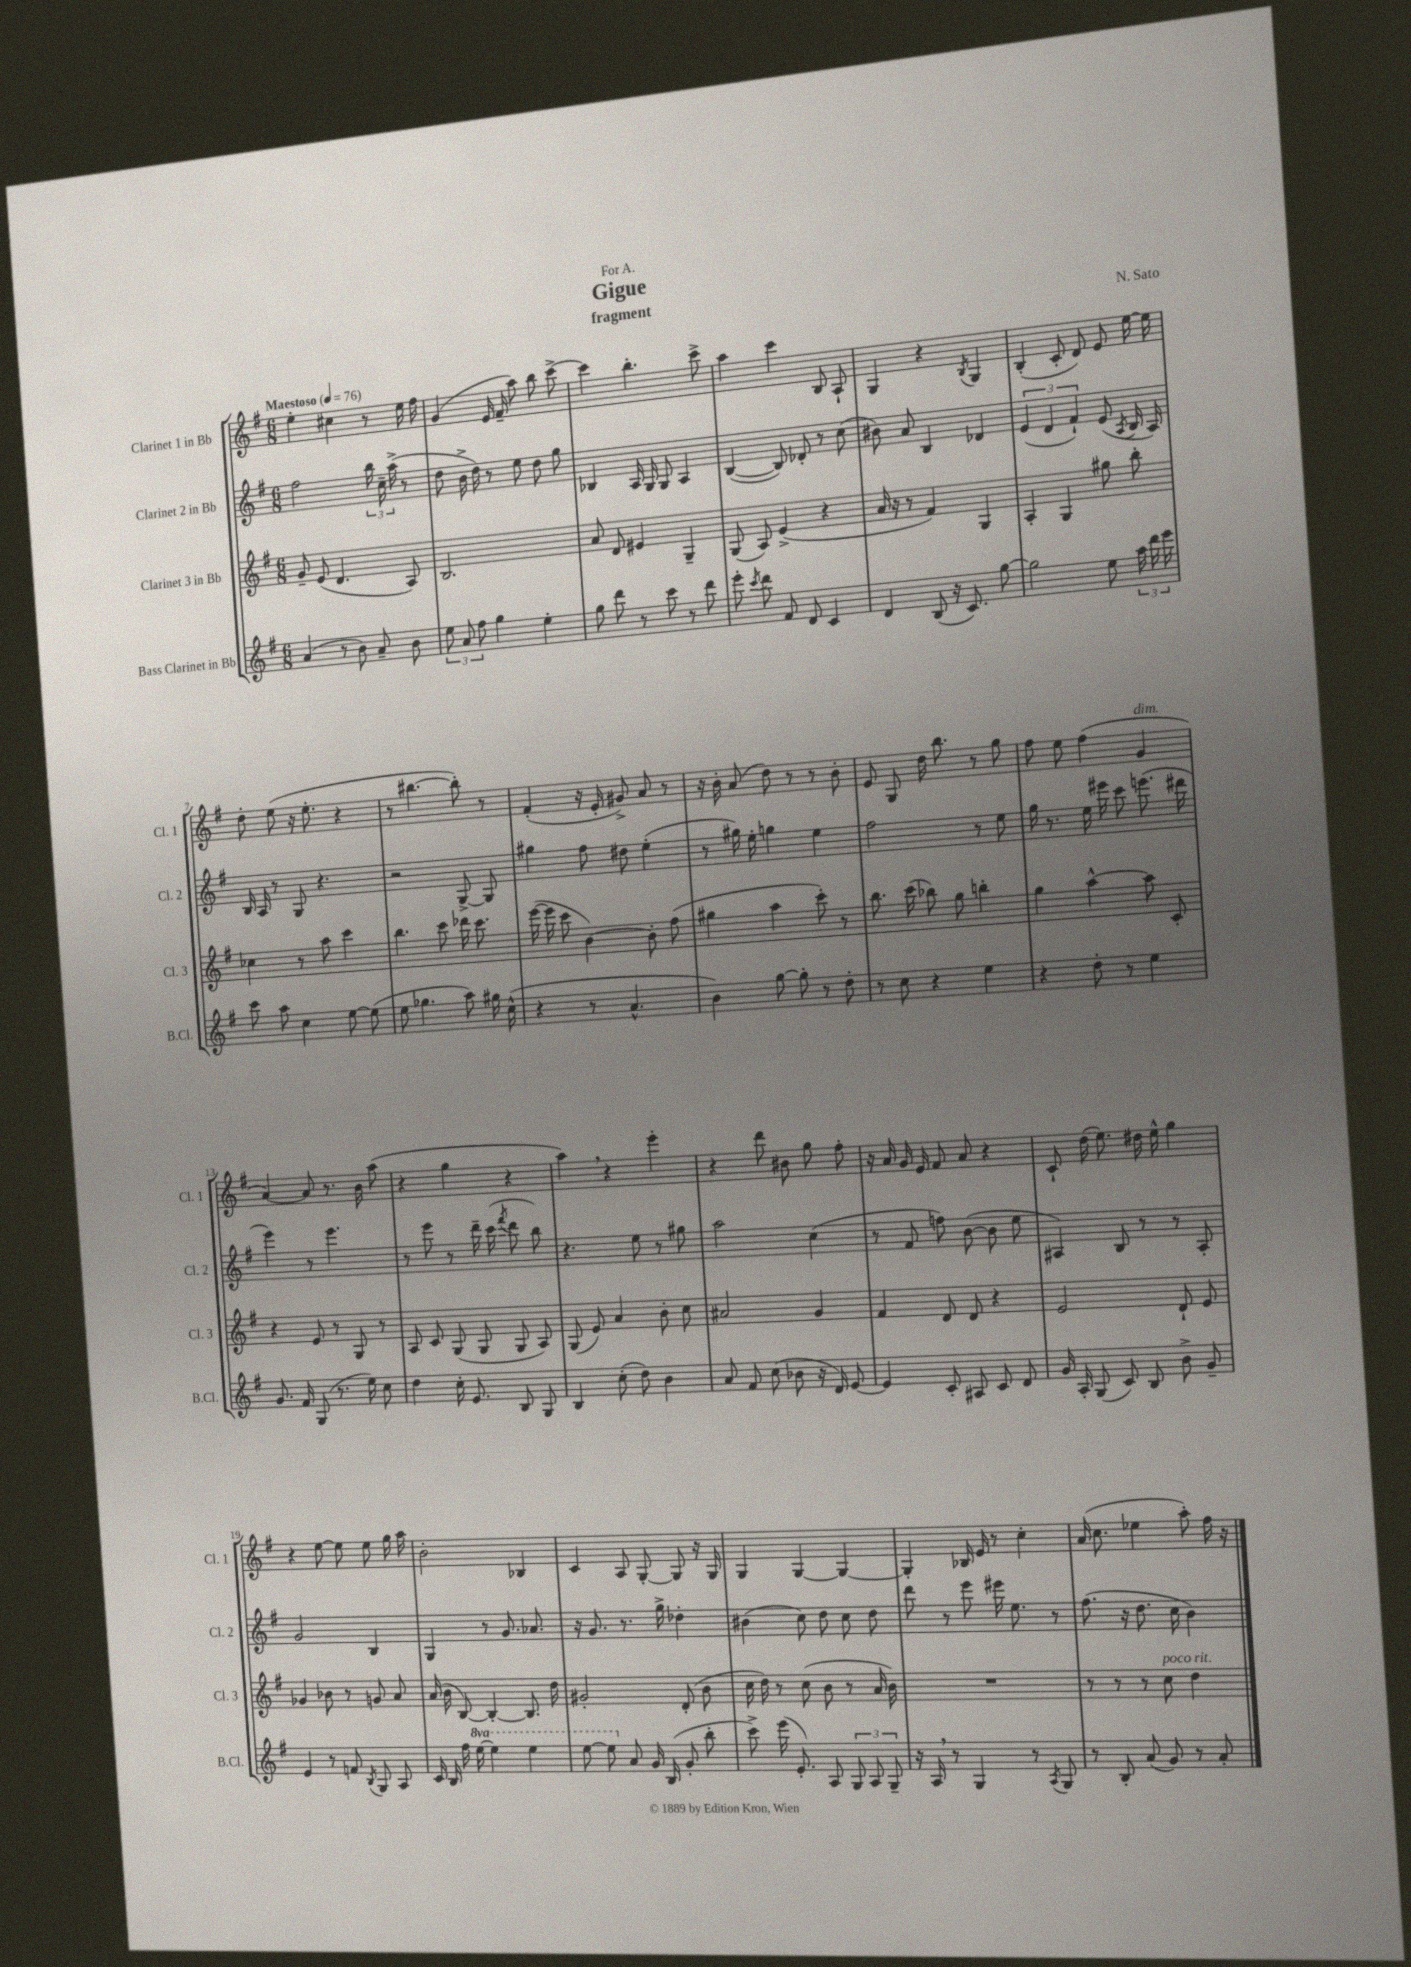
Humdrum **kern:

**kern	**kern	**kern	**kern
*staff4	*staff3	*staff2	*staff1
*clefG2	*clefG2	*clefG2	*clefG2
*k[f#]	*k[f#]	*k[f#]	*k[f#]
*M6/8	*M6/8	*M6/8	*M6/8
*MM76	*MM76	*MM76	*MM76
(4a/	8g~/	2ff#\	4ee'\
.	(8e/	.	.
8r	4.d/	.	4cc#\
8b\)	.	.	.
8a~/	.	24bb\	8r
.	.	24cc~\	.
.	.	(24aa^\	.
8b\	8A/)	8r	16ee\
.	.	.	16ff#\
=	=	=	=
12ee\	2.B/	8dd\	(4g/
12a/	.	.	.
.	.	16b^\	.
12ff#\	.	.	.
.	.	16dd\)	.
4gg\	.	8r	16e/
.	.	.	16f#~/
.	.	8ee\	8aa\)
4ee'\	.	8dd\	8bb\
.	.	8gg\	[8ccc^\
=	=	=	=
8gg\	8a/	4B-/	4ccc\]
8ddd\	8d/	.	.
8r	4e#/	16A/	4.bb'\
.	.	16G/	.
8ccc\	.	8G/	.
8r	4G~/	4A/	.
8ddd\	.	.	8ccc^\
=	=	=	=
8eee'\	(8G/	([4B/	4aa\
8qccc/	.	.	.
8ddd\	8A/)	.	.
8f#/	(4e^/	8B/])	4ccc\
8d/	.	8d-'/	.
4c/	4r	8r	8B/
.	.	(8cc\	8A`/
=	=	=	=
4d/	16a/	8b#\)	4G/
.	16r	.	.
.	8r	8a/	.
(8B/	4f#/)	4B/	4r
16r	.	.	.
8.c/)	.	.	.
.	.	.	8qB/
.	4G/	4d-/	4G/
[8gg\	.	.	.
=	=	=	=
2gg\]	4A'/	(6e/	(4B'/
.	.	6d/	.
.	4G/	.	8c'/
.	.	6f#`/)	.
.	.	.	8d/)
8ee\	8gg#\	(8e/	8e/
.	.	8qA/	.
24aa\	8bb'\	16B/	[16ee\
24ddd\	.	.	.
.	.	16A/)	16ee\]
24eee\	.	.	.
=	=	=	=
8ccc\	4cc-\	16B/	8dd'\
.	.	16A/	.
8aa\	.	8r	(8ee\
4cc\	8r	8G/	16r
.	.	.	8.ee'\
.	8aa\	4.r	.
[8ee\	4ccc\	.	4r
(8ee\]	.	.	.
=	=	=	=
8ee\	4.bb\	2r	8r
4.gg-\	.	.	[4.bb#\
.	8ccc\	.	.
8aa\)	16ddd-\	[8G^/	8bb#'\])
.	8.ccc\	.	.
16gg#\	.	8G/]	8r
(16cc^^\	.	.	.
=	=	=	=
4r	([16eee\	4gg#\	(4f#'/
.	16eee\]	.	.
.	8ccc\	.	.
8r	[4b\)	8ff#\	16r
.	.	.	16e'/
4.a^^/	.	8dd#\	8g#^/)
.	8b'\]	(4ee'\	8a/
.	(8ff#\	.	8r
=	=	=	=
4b\)	4gg#\	8r	16r
.	.	.	16b'\
.	.	16gg#\)	(8a/
.	.	16ee'\	.
[8gg\	4aa\	4gg\	8dd\)
8gg'\]	.	.	8r
8r	8ccc'\)	4ee\	8r
8dd'\	8r	.	8b'\
=	=	=	=
8r	8.bb\	2ff#\	8e/
8cc\	.	.	8G/
.	(16ccc\	.	.
4r	8bb-\)	.	16dd\
.	.	.	8.bb\
.	8gg\	.	.
4ee\	4bb'\	8r	8r
.	.	8ee\	8gg\
=	=	=	=
4r	4gg\	16gg\	8ff#\
.	.	8.r	.
.	.	.	8ee\
8dd'\	[4aa^^\	16ee\	(4ff#\
.	.	16eee#\	.
8r	.	8ccc\	.
4ee\	8aa\]	(8.eee\	4g/
.	8c'/	.	.
.	.	16ddd#\	.
=	=	=	=
8.g/	4r	4eee\)	[4a/)
16f#/	.	.	.
(8G/	8e/	8r	8a/]
8.r	8r	4.eee\	8.r
.	8G/	.	.
16ee\)	.	.	16b\
8cc\	8r	.	(8aa\
=	=	=	=
4dd\	8A/	8r	4r
.	8c/	8eee\	.
16cc'\	(8G/	8r	4gg\
8.e/	.	.	.
.	8G/	16ddd~\	.
.	.	(16ccc\	.
.	.	8qfff#/	.
8B/	8G/	8ddd\	4r
8G/	8A/)	8bb\)	.
=	=	=	=
4B/	(8G/	4.r	4aa\)
.	8e/)	.	.
(8cc'\	4a/	.	4r
8dd\)	.	8ee\	.
4b\	8b'\	8r	4eee'\
.	8cc\	8gg#\	.
=	=	=	=
8a/	2a#/	2aa\	4r
8f#/	.	.	.
(8cc\	.	.	8ddd\
8b-\	.	.	8b#\
16r	4g/	(4cc\	8gg\
16d/)	.	.	.
[8e/	.	.	8ff#'\
=	=	=	=
4e/]	4f#/	8r	16r
.	.	.	16a/
.	.	8f#/	16g/
.	.	.	16e/
8c'/	8d/	8ff\)	8f#/
8A#/	8d/	([8b\	8a/
8c/	4r	8b\]	4r
8d/	.	8ee\	.
=	=	=	=
16g/	2e/	4A#/)	8c`/
16A'/	.	.	.
(8G/	.	.	(16dd\
.	.	.	8.ee\)
8c/)	.	8B/	.
8B/	.	8r	16dd#\
.	.	.	16ee^^\
8b^\	8d`/	8r	4gg\
8g~/	8e/	8A#'/	.
=	=	=	=
4e/	4g-/	2g/	4r
8r	8b-\	.	[8ee\
8f/	8r	.	8ee\]
8qB/	.	.	.
8G/	8g/	4B/	8ee\
8A/	8a/	.	16gg\
.	.	.	16aa\
=	=	=	=
16c/	(16a/	4G/	2b'\
16B/	16b\	.	.
16ff#\	[8B/)	.	.
[16eee\	.	.	.
4eee\]	4B'/_	8r	.
.	.	8.g/	.
4eee\	8.B/]	.	4B-/
.	.	8.a-/	.
.	16dd\	.	.
=	=	=	=
[8eee\	2g#'/	16r	4c/
.	.	8.g/	.
8eee\]	.	.	.
8a/	.	8.r	8A/
16g/	.	.	[8G'/
(16B/	.	16gg^\	.
8g'/	(8d'/	4dd-'\	8G/]
8bb'\	8b\	.	16r
.	.	.	16G/
=	=	=	=
8ccc^\)	16cc\	(4b#\	4G/
.	16dd\)	.	.
(16eee\	8r	.	.
8.e'/)	.	.	.
.	(8cc\	8cc\)	[4G/
8A/	8b\	8dd\	.
12G/	8r	8cc\	4G/_
12A/	.	.	.
.	16a/	8dd\	.
12G~/	.	.	.
.	16b\)	.	.
=	=	=	=
16r	2.r	8ddd\	4G'/]
16A/	.	.	.
8r	.	8r	.
4G/	.	8eee\	16B-/
.	.	.	16e/
.	.	16eee#\	8r
.	.	8.ee\	.
8r	.	.	4cc'\
8qA/	.	.	.
8G/	.	8r	.
=	=	=	=
8r	8r	(8.ff#\	(16a/
.	.	.	8.cc\
8B'/	8r	.	.
.	.	16r	.
(8a/	8r	8.dd\	4ee-\
8g/)	8cc\	.	.
.	.	16cc\	.
8r	4dd\	4b\)	8aa'\)
8a'/	.	.	16ff#\
.	.	.	16r
==	==	==	==
*-	*-	*-	*-
